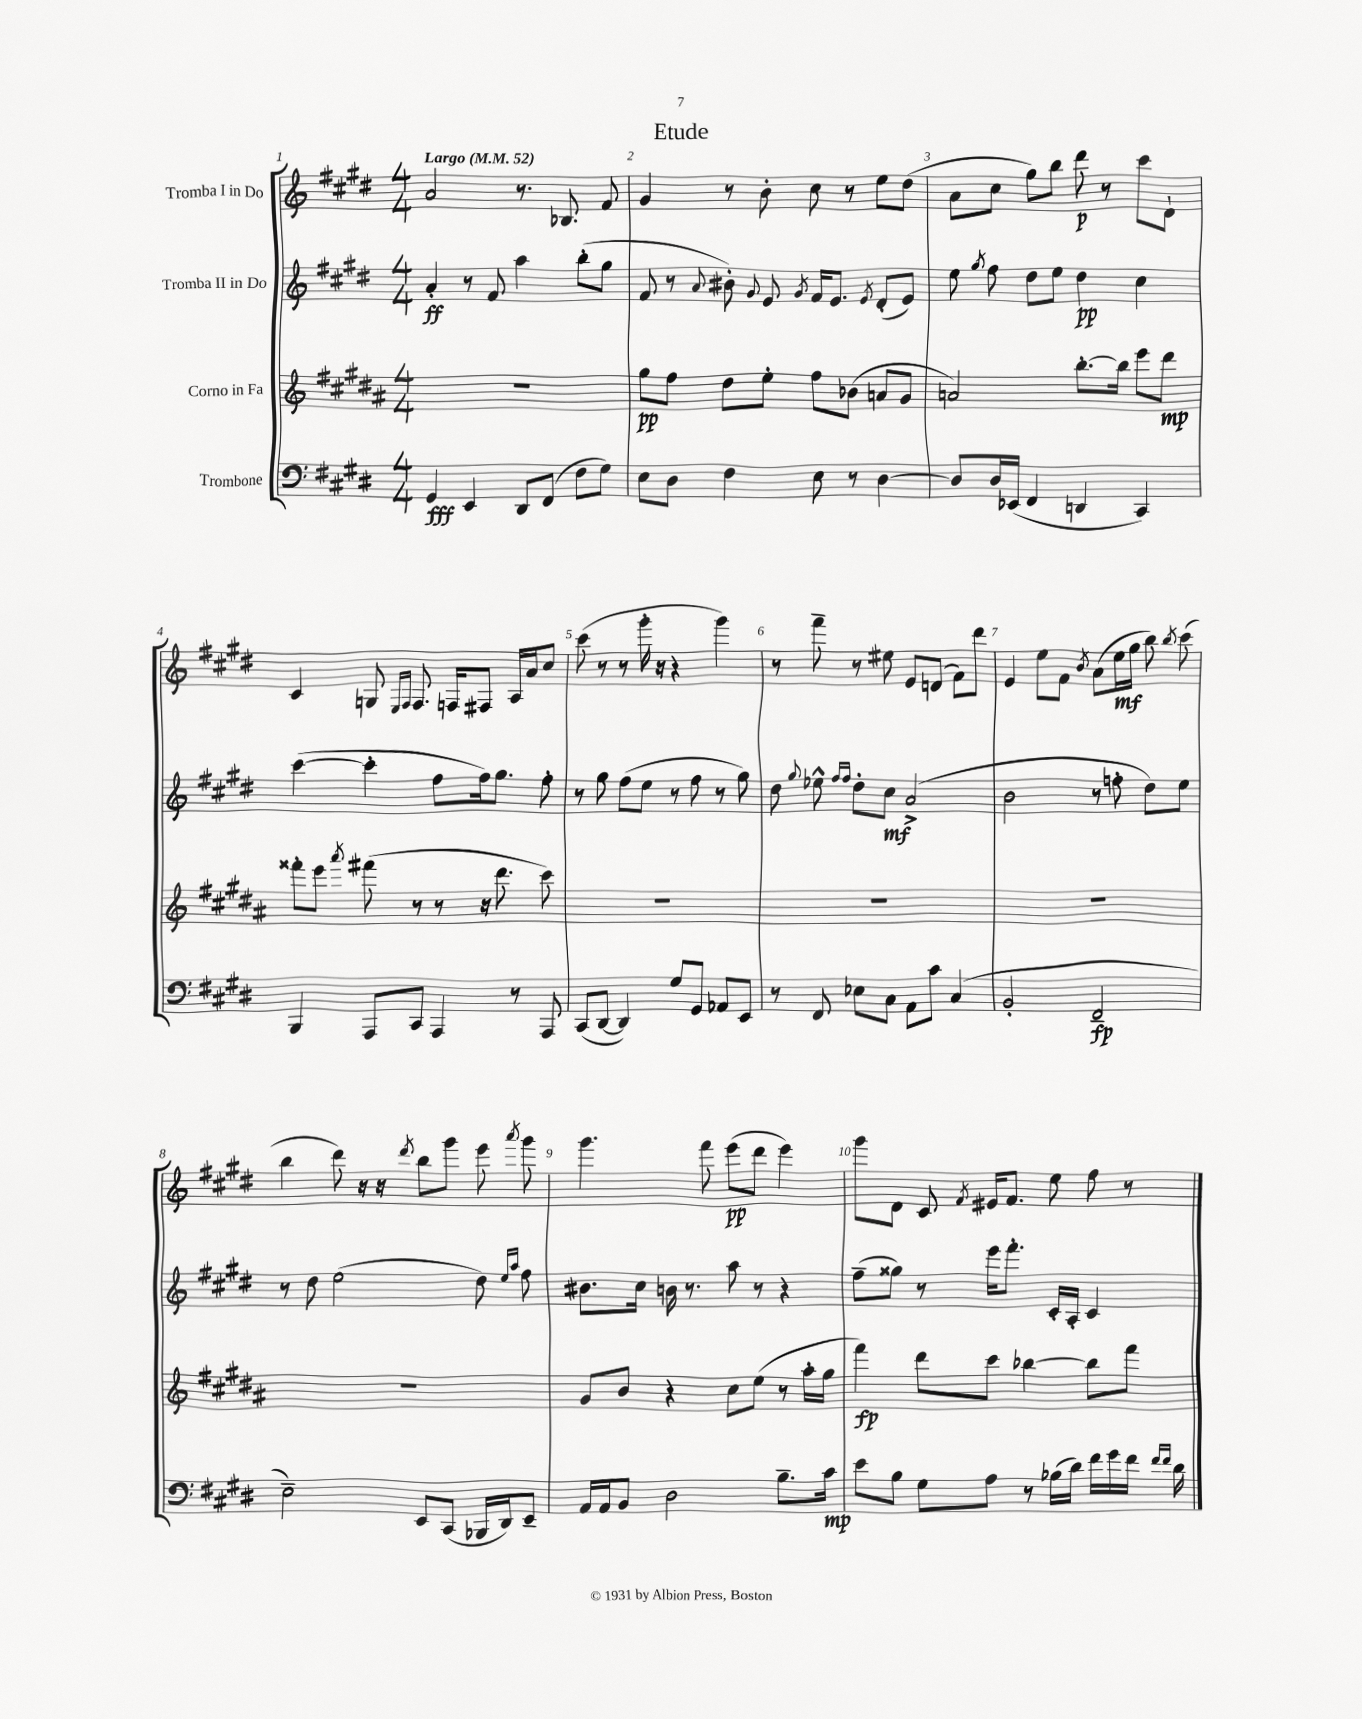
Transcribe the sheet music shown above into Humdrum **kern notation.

**kern	**kern	**kern	**kern
*staff4	*staff3	*staff2	*staff1
*clefF4	*clefG2	*clefG2	*clefG2
*k[f#c#g#d#]	*k[f#c#g#d#a#]	*k[f#c#g#d#]	*k[f#c#g#d#]
*M4/4	*M4/4	*M4/4	*M4/4
*MM52	*MM52	*MM52	*MM52
4GG#/	1r	4a'/	2a/
4EE/	.	8r	.
.	.	8f#/	.
8DD#/L	.	4aa\	8.r
(8FF#/J	.	.	.
.	.	.	8.B-/
8F#\L	.	(8bb'\L	.
8G#\J)	.	8gg#\J	8f#/
=	=	=	=
8E\L	8gg#\L	8f#/	4g#/
8D#\J	8ff#\J	8r	.
.	.	8qqa/	.
4F#\	8dd#\L	8b#'\)	8r
.	.	8qqg#/	.
.	8ee'\J	8e/	8b'\
.	.	8qg#/	.
8E\	8ff#\L	16f#/LK	8cc#\
.	.	8.e/J	.
8r	(8b-\J	.	8r
.	.	8qe/	.
[4D#\	8a/L	(8d#'/L	8ee\L
.	8g#/J	8e/J)	(8dd#\J
=	=	=	=
8D#/]L	2a/)	8ee\	8a\L
.	.	8qgg#/	.
16D#/L	.	8ff#\	8cc#\J
(16EE-/JJ	.	.	.
4FF#/	.	8dd#\L	8gg#\L)
.	.	8ee\J	8bb\J
4DD/	[8.bb'\L	4dd#\	8ddd#\
.	.	.	8r
.	16bb\]Jk	.	.
4CC#/)	8eee\L	4cc#\	8ccc#\L
.	8ddd#\J	.	8d#`\J
=	=	=	=
4BBB/	8fff##'\L	([4ccc#\	4c#/
.	8eee\J	.	.
.	8qaaa#/	.	.
8AAA/L	(8fff#\	4ccc#'\]	8G/
.	.	.	16qqE/LL
.	.	.	16qqF#/JJ
8CC#/J	8r	.	8.F#/
4AAA/	8r	8ff#\L	.
.	.	.	16F/LK
.	16r	16ff#\k)	8F#/J
.	8.ddd#\	8.gg#\J	.
8r	.	.	16A/LL
.	.	.	16a/J
8AAA/	8ccc#\)	8ff#'\	8cc#/J
=	=	=	=
(8CC#/L	1r	8r	(8ccc#\
[8DD#/J	.	8gg#\	8r
4DD#/])	.	(8ff#\L	8r
.	.	8ee\J	16ggg#'\
.	.	.	16r
8G#/L	.	8r	4r
8GG#/J	.	8ff#\	.
8AA-/L	.	8r	4ggg#\)
8EE/J	.	8gg#\)	.
=	=	=	=
8r	1r	8dd#\	8r
.	.	8qqgg#/	.
8FF#/	.	8ee-^^\	8fff#~\
.	.	16qqff#/LL	.
.	.	16qqff#/JJ	.
8E-\L	.	8dd#'\L	8r
8C#\J	.	8cc#\J	8ee#\
8AA\L	.	(2a^/	8e/L
8c#\J	.	.	(8d/J
(4C#/	.	.	8f#\L)
.	.	.	8ddd#\J
=	=	=	=
2BB'/	1r	2b\	4e/
.	.	.	8ee\L
.	.	.	8f#\J
.	.	.	8qb/
2FF#~/	.	8r	(8a\L
.	.	8ff'\	16ee\L
.	.	.	16gg#\JJ
.	.	8dd#\L)	8bb\)
.	.	.	8qbb/
.	.	8ee\J	(8ccc#\
=	=	=	=
2E~\)	1r	8r	4bb\
.	.	8dd#\	.
.	.	(2ee\	8ddd#\)
.	.	.	16r
.	.	.	16r
.	.	.	8qddd#/
8EE/L	.	.	8bb\L
(8CC#/J	.	.	8ggg#\J
16BBB-/LL	.	8dd#\)	8eee\
16DD#/J)	.	.	.
.	.	16qqee/LL	.
.	.	16qqaa/JJ	8qaaa/
8EE~/J	.	8ff#\	8ggg#\
=	=	=	=
16AA/LL	8g#/L	8.b#\L	4.ggg#\
16AA/J	.	.	.
8BB/J	8b/J	.	.
.	.	16cc#\Jk	.
2D#\	4r	16b\	.
.	.	8.r	.
.	.	.	8fff#\
.	8cc#\L	8aa\	(8eee\L
.	(8ee\J	8r	8ddd#\J
8.B~\L	8r	4r	4eee\)
.	16aa#'\LL	.	.
16c#\Jk	16gg#\JJ	.	.
=	=	=	=
8e\L	4fff#\)	(8ff#~\L	8ggg#\L
8B\J	.	8gg##\J)	8d#\J
8G#\L	8ddd#\L	8r	8c#/
.	.	.	8qf#/
8A\J	8ccc#\J	16eee\LK	16e#/LK
.	.	8.fff#'\J	8.f#/J
8r	[4bb-\	.	.
(16B-\LL	.	16c#'/LL	8ee\
16d#\JJ)	.	16A'/JJ	.
16f#\LL	8bb-\]L	4c#/	8ff#\
16g#\	.	.	.
16f#\JJ	8fff#\J	.	8r
16qqf#/LL	.	.	.
16qqf#/JJ	.	.	.
16d#\	.	.	.
==	==	==	==
*-	*-	*-	*-
